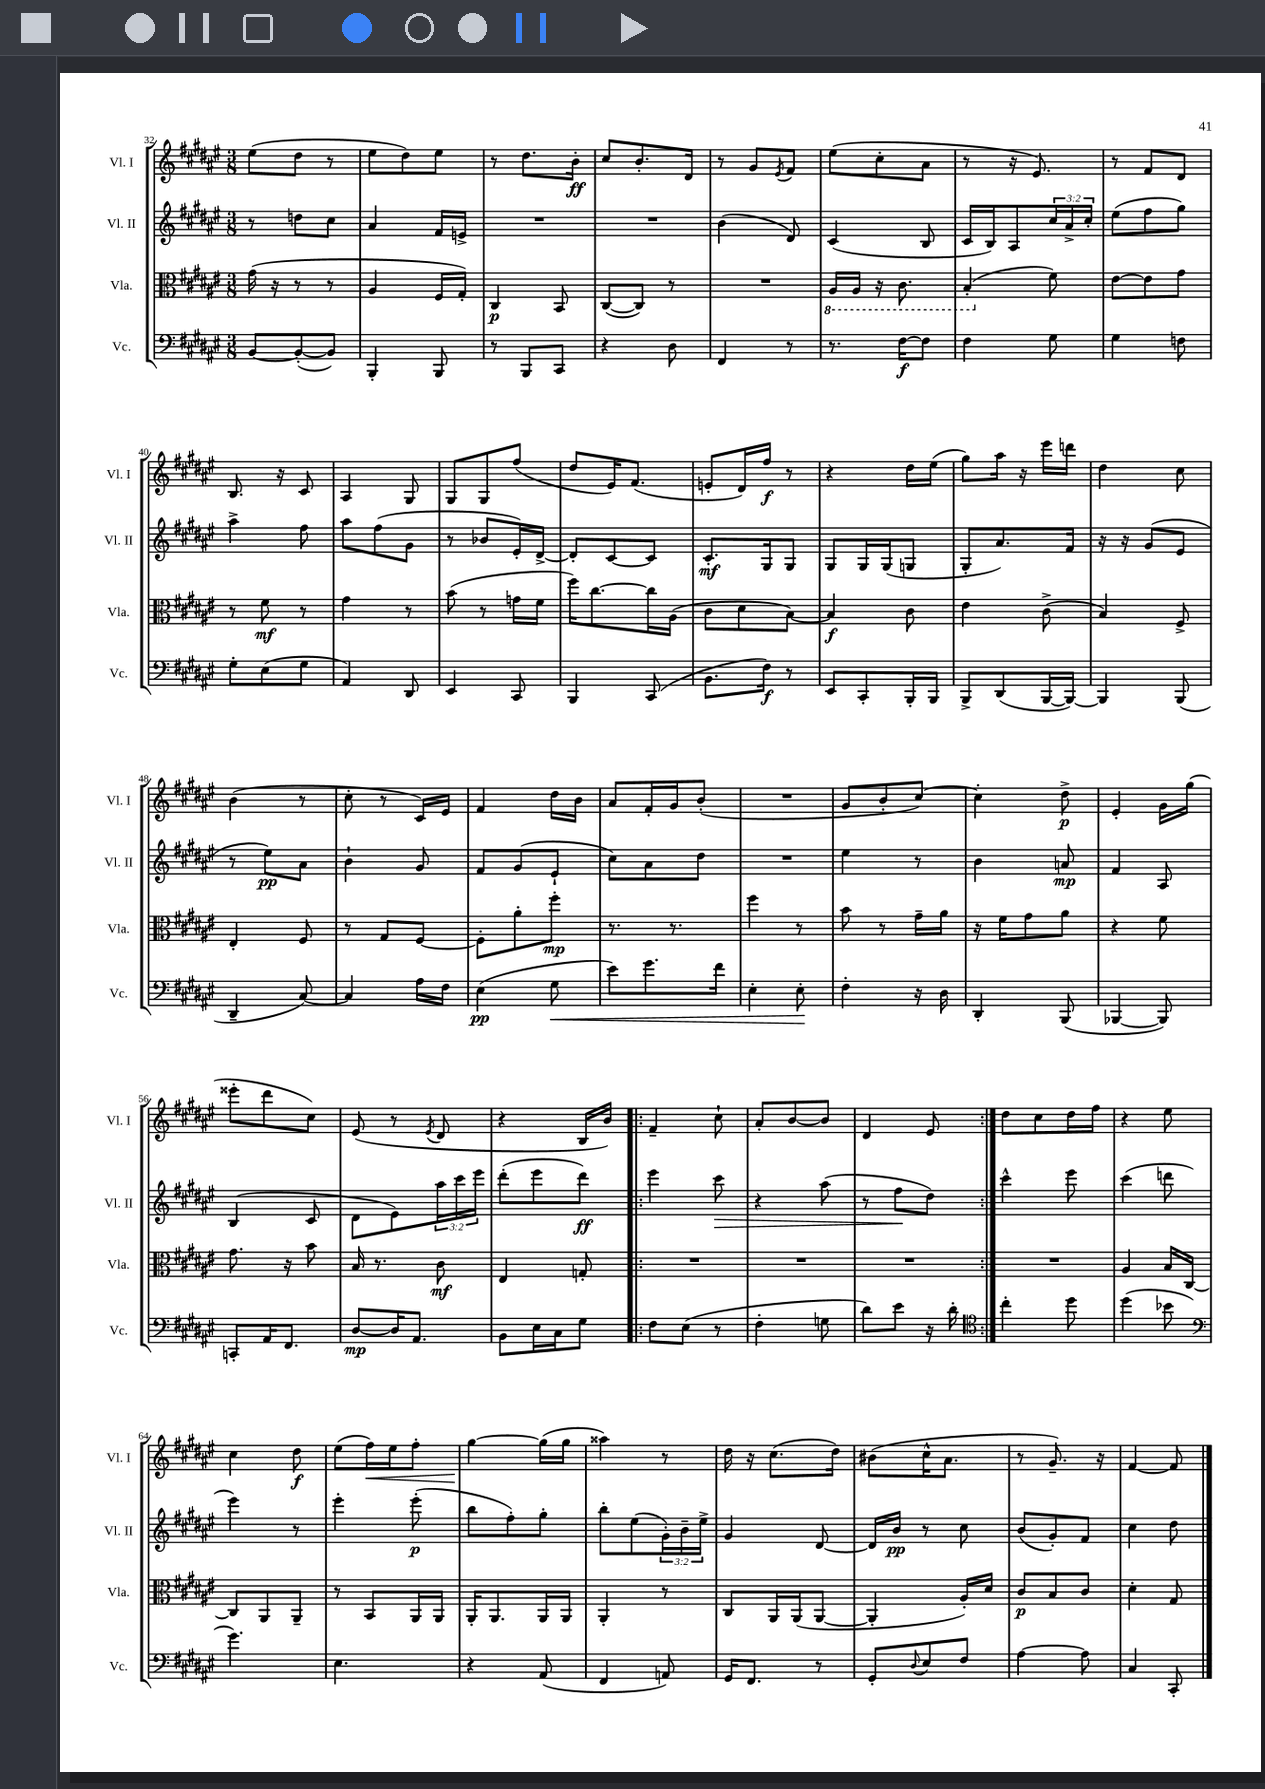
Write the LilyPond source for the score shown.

<<
\new StaffGroup <<
\new Staff = "s0" \with { instrumentName = "Vl. I" shortInstrumentName = "Vl. I" } {
    \clef treble \key fis \major \numericTimeSignature \time 3/8
    eis''8( dis''8 r8 |
    eis''8 dis''8) eis''8 |
    r8 dis''8. b'16-.\ff |
    cis''8 b'8.-. dis'16 |
    r8 gis'8 \acciaccatura { eis'8 } fis'8 |
    eis''8( cis''8-. ais'8 |
    r8 r16 eis'8.) |
    r8 fis'8 dis'8 |
    b8. r16 cis'8 |
    ais4 gis8 |
    gis8 gis8 fis''8( |
    dis''8 eis'16) fis'8.( |
    e'8-. dis'16) fis''16\f r8 |
    r4 dis''16 eis''16( |
    gis''8) ais''16 r16 eis'''16 d'''16 |
    dis''4 cis''8 |
    b'4( r8 |
    cis''8-. r8 cis'16) eis'16 |
    fis'4 dis''16 b'16 |
    ais'8 fis'16-. gis'16 b'8-.( |
    R4. |
    gis'8 b'8-. cis''8~) |
    cis''4-. dis''8->\p |
    eis'4-. gis'16 gis''16( |
    eisis'''8-. dis'''8 cis''8) |
    eis'8( r8 \acciaccatura { eis'8 } dis'8 |
    r4 b16 b'16) |
    \repeat volta 2 { fis'4-- cis''8-! |
    ais'8-. b'8~ b'8 |
    dis'4 eis'8 | }
    dis''8 cis''8 dis''16 fis''16 |
    r4 eis''8 |
    cis''4 dis''8\f |
    eis''8( fis''16\<) eis''16 fis''8-. |
    gis''4~\! gis''16( gis''16 |
    aisis''4) r8 |
    dis''16 r16 cis''8.( dis''16) |
    bis'8( cis''16-^ ais'8. |
    r8 gis'8.--) r16 |
    fis'4~ fis'8 \bar "|." |
}
\new Staff = "s1" \with { instrumentName = "Vl. II" shortInstrumentName = "Vl. II" } {
    \clef treble \key fis \major \numericTimeSignature \time 3/8 \override Staff.TupletNumber.text = #tuplet-number::calc-fraction-text
    r8 d''8 cis''8 |
    ais'4 fis'16 e'16-> |
    R4. |
    R4. |
    b'4( dis'8) |
    cis'4( b8 |
    cis'16 b16) ais8 \tuplet 3/2 { cis''16 ais'16-> cis''16-. } |
    eis''8( fis''8 gis''8) |
    ais''4-> fis''8 |
    ais''8 fis''8( gis'8 |
    r8 bes'8 eis'16-.) dis'16~-> |
    dis'8-. cis'8~ cis'8 |
    cis'8.-.\mf gis16 gis8 |
    gis8 gis16 gis16( g8 |
    gis8-. ais'8.) fis'16 |
    r16 r16 gis'8( eis'8 |
    r8 eis''8\pp) ais'8 |
    b'4-! gis'8 |
    fis'8 gis'8( eis'8-! |
    cis''8) ais'8 dis''8 |
    R4. |
    eis''4 r8 |
    b'4 a'8\mp |
    fis'4 ais8 |
    b4( cis'8 |
    dis'8 eis'8) \tuplet 3/2 { ais''16 cis'''16 eis'''16 } |
    dis'''8-.( eis'''8 dis'''8\ff) |
    \repeat volta 2 { eis'''4 cis'''8\> |
    r4 ais''8( |
    r8 fis''8\! dis''8) | }
    cis'''4-^ eis'''8 |
    cis'''4( d'''8 |
    eis'''4) r8 |
    eis'''4-. eis'''8-.\p( |
    b''8 fis''8-.) gis''8-. |
    b''8-. eis''8( \tuplet 3/2 { gis'16-.) b'16-- eis''16-> } |
    gis'4 dis'8~ |
    dis'16 b'16\pp r8 cis''8 |
    b'8( gis'8-.) fis'8 |
    cis''4 dis''8 \bar "|." |
}
\new Staff = "s2" \with { instrumentName = "Vla." shortInstrumentName = "Vla." } {
    \clef alto \key fis \major \numericTimeSignature \time 3/8
    gis'16( r16 r8 r8 |
    ais4 fis16 gis16-.) |
    cis4\p b,8 |
    cis8~( cis8) r8 |
    R4. |
    \ottava #-1 ais,16 ais,16 r16 cis8. |
    b,4-.( \ottava #0 fis'8) |
    eis'8~ eis'8 gis'8 |
    r8 fis'8\mf r8 |
    gis'4 r8 |
    b'8( r8 g'16 fis'16 |
    fis''16) cis''8.~ cis''16 ais16( |
    cis'8 dis'8 b8~) |
    b4\f cis'8 |
    eis'4 cis'8->( |
    b4) fis8-> |
    eis4-. fis8 |
    r8 gis8 fis8~ |
    fis8-. ais'8-. fis''8-.\mp |
    r8. r8. |
    fis''4 r8 |
    b'8 r8 gis'16-- ais'16 |
    r16 fis'16 gis'8 ais'8 |
    r4 fis'8 |
    gis'8. r16 b'8 |
    b16 r8. cis'8\mf |
    eis4 g8-. |
    \repeat volta 2 { R4. |
    R4. |
    R4. | }
    R4. |
    ais4 b16 cis16~ |
    cis8 ais,8 ais,8-- |
    r8 b,8 ais,16 ais,16 |
    ais,16-. ais,8. ais,16 ais,16 |
    ais,4-. r8 |
    cis8 ais,16 ais,16( ais,8~ |
    ais,4-. ais16-.) dis'16 |
    cis'8\p b8 cis'8 |
    dis'4-. gis8 \bar "|." |
}
\new Staff = "s3" \with { instrumentName = "Vc." shortInstrumentName = "Vc." } {
    \clef bass \key fis \major \numericTimeSignature \time 3/8
    b,8~ b,8~-.( b,8) |
    b,,4-. b,,8 |
    r8 b,,8 cis,8 |
    r4 dis8 |
    fis,4 r8 |
    r8. fis16~\f fis8 |
    fis4 gis8 |
    gis4 f8 |
    gis8-. eis8( gis8 |
    ais,4) dis,8 |
    eis,4 cis,8 |
    b,,4 cis,8( |
    b,8. fis16\f) r8 |
    eis,8 cis,8-. b,,16-. b,,16 |
    b,,8-> dis,8( b,,16~ b,,16~) |
    b,,4 b,,8( |
    dis,4-- cis8~) |
    cis4 ais16 fis16 |
    eis4\pp( gis8\< |
    eis'8) gis'8. fis'16 |
    eis4-. eis8-.\! |
    fis4-. r16 dis16 |
    dis,4-. b,,8( |
    bes,,4~ bes,,8) |
    c,8-. ais,16 fis,8. |
    dis8~\mp dis16 ais,8. |
    b,8 eis16 cis16 gis8 |
    \repeat volta 2 { fis8 eis8( r8 |
    fis4-. g8 |
    dis'8) eis'8 r16 dis'16-. | }
    \clef tenor cis''4-. dis''8 |
    dis''4( bes'8 |
    \clef bass gis'4.) |
    eis4. |
    r4 ais,8( |
    fis,4 a,8) |
    gis,16 fis,8. r8 |
    gis,8-. \appoggiatura { dis8 } eis8 fis8 |
    ais4~ ais8 |
    cis4 cis,8-. \bar "|." |
}
>>
>>
\layout { \context { \Score currentBarNumber = #32 } }
